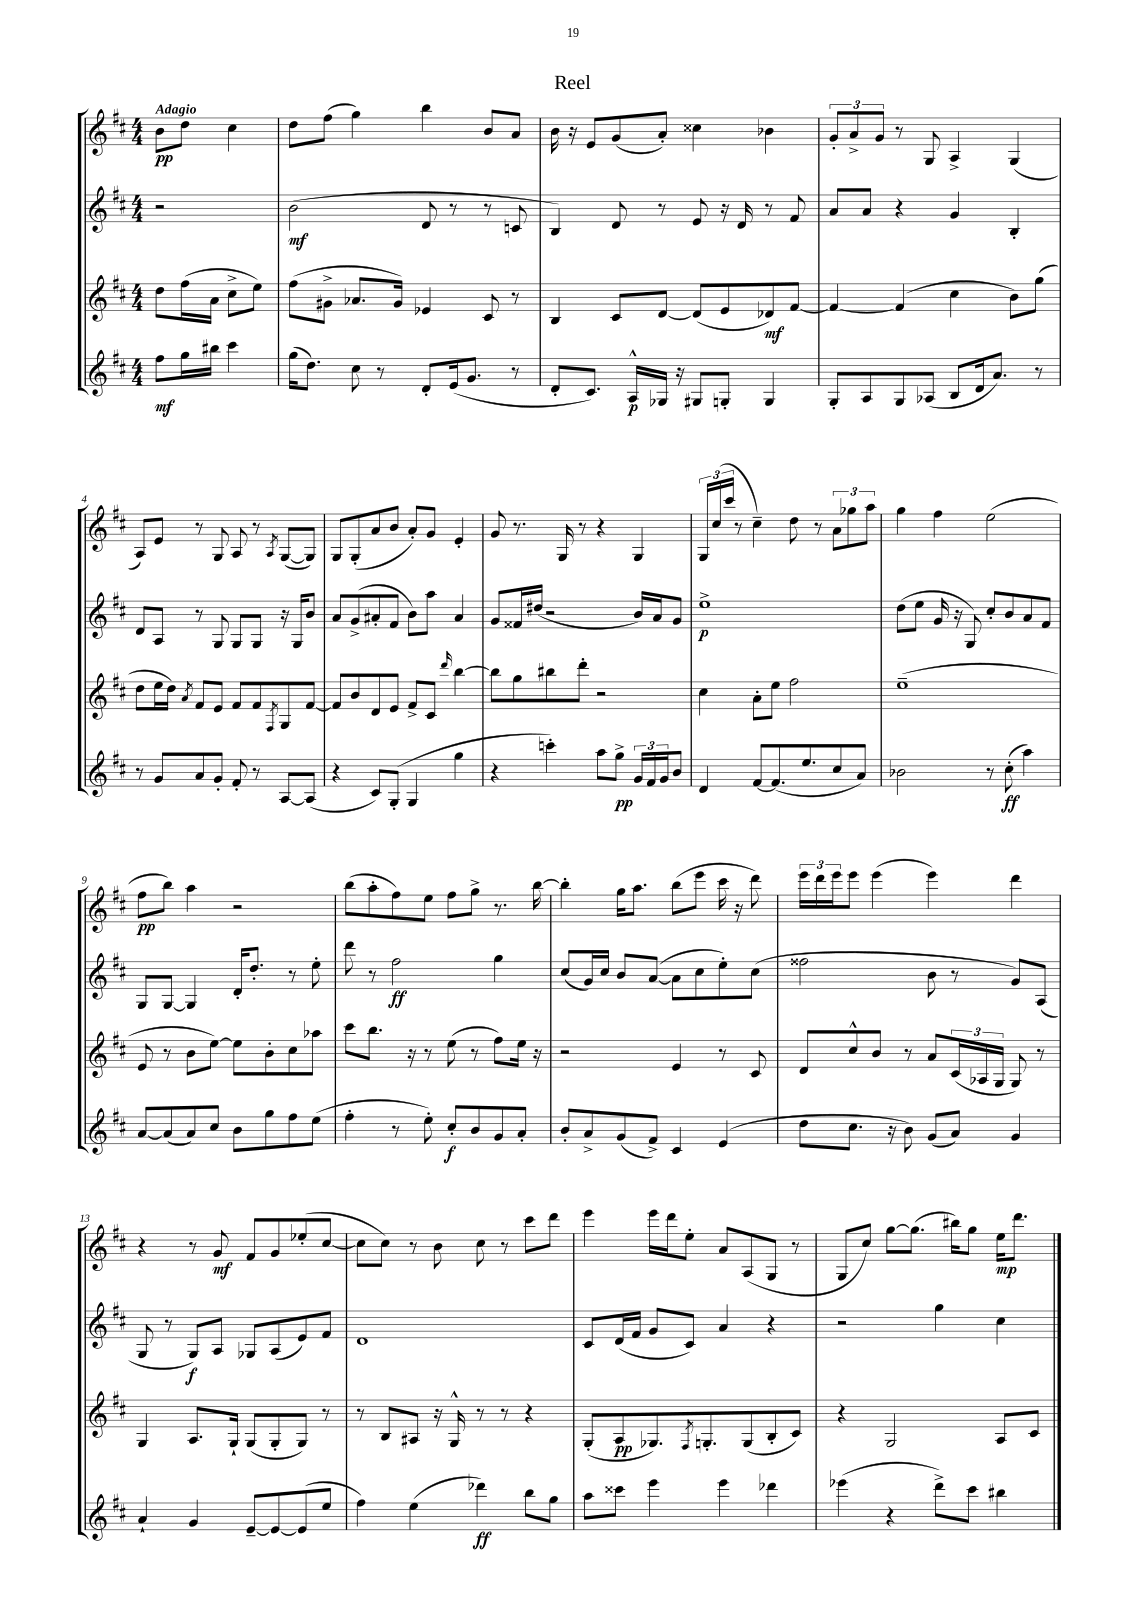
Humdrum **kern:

**kern	**kern	**kern	**kern
*staff4	*staff3	*staff2	*staff1
*clefG2	*clefG2	*clefG2	*clefG2
*k[f#c#]	*k[f#c#]	*k[f#c#]	*k[f#c#]
*M4/4	*M4/4	*M4/4	*M4/4
8ff#\L	8dd\L	2r	8b\L
16gg\L	(16ff#\L	.	8dd\J
16bb#\JJ	16a\JJ	.	.
4ccc#\	8cc#^\L	.	4cc#\
.	8ee\J)	.	.
=	=	=	=
(16gg\LK	(8ff#\L	(2b\	8dd\L
8.dd\J)	.	.	.
.	8g#^\J	.	(8ff#\J
8cc#\	8.a-/L	.	4gg\)
8r	.	.	.
.	16g#/Jk)	.	.
8d'/L	4e-/	8d/	4bb\
(16e/k	.	8r	.
8.g/J	.	.	.
.	8c#/	8r	8b/L
8r	8r	8c/	8a/J
=	=	=	=
8d'/L	4B/	4B/)	16b\
.	.	.	16r
8.c#/J)	.	.	8e/L
.	8c#/L	8d/	(8g/
16A^^/LL	.	.	.
16G-/JJ	[8d/J	8r	8a'/J)
16r	.	.	.
8G#/L	(8d/]L	8e/	4cc##\
8G'/J	8e/	16r	.
.	.	16d/	.
4G/	8d-/)	8r	4b-\
.	[8f#/J	8f#/	.
=	=	=	=
8G'/L	4f#/_	8a/L	12g'/L
.	.	.	12a^/
8A/	.	8a/J	.
.	.	.	12g/J
8G/	(4f#/]	4r	8r
(8A-/J	.	.	8G/
8B/L	4cc#\	4g/	4A^/
16d/k	.	.	.
8.a/J)	.	.	.
.	8b\L)	4B'/	(4G/
8r	(8gg\J	.	.
=	=	=	=
8r	8dd\L	8d/L	8A/L)
8g/L	16ee\L	8A/J	8e/J
.	16dd\JJ)	.	.
.	8qa/	.	.
8a/	8f#/L	8r	8r
8g'/J	8e/J	8G/	8G/
8f#'/	8f#/L	8G/L	8A/
8r	8f#/	8G/J	8r
.	8qF#/	.	8qA/
[8A/L	8G/	16r	([8G/L
.	.	16G/LK	.
(8A/]J	[8f#/J	8b/J	8G/]J)
=	=	=	=
4r	8f#/]L	8a/L	8G/L
.	8b/	(8g^/	(8G'/
8c#/L)	8d/	8a#'/	8a/
(8G'/J	8e/J	8f#/J	8b/J
4G/	8f#^/L	8b\L)	8a'/L)
.	8c#/J	8aa\J	8g/J
.	16qqddd/	.	.
4gg\	[4bb\	4a#/	4e'/
=	=	=	=
4r	8bb\]L	8g/L	8g/
.	8gg\	16f##/L	8.r
.	.	(16dd#/JJ	.
4ccc'\)	8bb#\	2r	.
.	.	.	16G/
.	8ddd'\J	.	8r
8aa\L	2r	.	4r
8gg^\J	.	.	.
24g/LL	.	16b/LL)	4G/
24f#/	.	.	.
.	.	16a/J	.
24g/J	.	.	.
8b/J	.	8g/J	.
=	=	=	=
4d/	4cc#\	1ee^	24G/LL
.	.	.	(24cc#/
.	.	.	24ccc#/JJ
.	.	.	8r
[8f#/L	8a'\L	.	4cc#~\)
(8.f#/]	8ee\J	.	.
.	2ff#\	.	8dd\
8.ee/	.	.	.
.	.	.	8r
8cc#/	.	.	12a\L
.	.	.	12gg-\
8a/J)	.	.	.
.	.	.	12aa\J
=	=	=	=
2b-\	(1ee~	(8dd\L	4gg\
.	.	8ee\J	.
.	.	16g/	4ff#\
.	.	16r	.
.	.	8G/)	.
8r	.	8cc#'/L	(2ee\
(8cc#'\	.	8b/	.
4aa\)	.	8a/	.
.	.	8f#/J	.
=	=	=	=
[8a/L	8e/	8G/L	8ff#\L
(8a/]	8r	[8G/J	8bb\J)
8a/)	8b\L	4G/]	4aa\
8cc#/J	[8ee\J)	.	.
8b\L	8ee\]L	16d'/LK	2r
.	.	8.dd'/J	.
8gg\	8b'\	.	.
8ff#\	8cc#\	8r	.
(8ee\J	8aa-\J	8ee'\	.
=	=	=	=
4ff#'\	8ccc#\L	8ddd\	(8bb\L
.	8.bb\J	8r	8aa'\
8r	.	2ff#\	8ff#\)
.	16r	.	.
8ee'\)	8r	.	8ee\J
8cc#'/L	(8ee\	.	8ff#\L
8b/	8r	.	8gg^\J
8g/	8ff#\L)	4gg\	8.r
8a'/J	16ee\Jk	.	.
.	16r	.	[16bb\
=	=	=	=
8b'/L	2r	(8cc#/L	4bb'\]
8a^/	.	16g/L)	.
.	.	16cc#/JJ	.
(8g/	.	8b/L	16gg\LK
.	.	.	8.aa\J
8f#^/J)	.	([8a/J	.
4c#/	4e/	8a\]L	(8bb\L
.	.	8cc#\	8eee\J
(4e/	8r	8ee'\)	16ccc#\
.	.	.	16r
.	8c#/	(8cc#\J	8ddd\)
=	=	=	=
8dd\L	8d/L	2ff##\	24eee\LL
.	.	.	24ddd\
.	.	.	24eee\J
8.cc#\J	8cc#^^/	.	8eee\J
.	8b/J	.	(4eee\
16r	.	.	.
8b\)	8r	.	.
(8g/L	8a/L	8b\	4eee\)
8a/J)	(24c#/L	8r	.
.	24A-/	.	.
.	24G/JJ	.	.
4g/	8G/)	8g/L)	4ddd\
.	8r	(8A/J	.
=	=	=	=
4a`/	4G/	8G/	4r
.	.	8r	.
4g/	8.A/L	8G/L)	8r
.	.	8A/J	8g/
.	16G`/Jk	.	.
[8e~/L	(8G/L	8G-/L	8f#/L
8e/_	8G'/	(8A/	8g/
(8e/]	8G/J)	8e/)	(8ee-'/
8ee/J	8r	8f#/J	[8cc#/J
=	=	=	=
4ff#\)	8r	1d	8cc#\]L
.	8B/L	.	8cc#\J)
(4ee\	8A#/J	.	8r
.	16r	.	8b\
.	16G^^/	.	.
4ddd-\)	8r	.	8cc#\
.	8r	.	8r
8bb\L	4r	.	8ccc#\L
8gg\J	.	.	8ddd\J
=	=	=	=
8aa\L	(8G'/L	8c#/L	4eee\
8ccc##\J	8A/	(16d/L	.
.	.	16f#/JJ	.
4eee\	8.G-/)	8g/L	16eee\LL
.	.	.	16ddd\J
.	.	8c#/J)	8ee'\J
.	8qF#/	.	.
.	8.G'/	.	.
4eee\	.	4a/	8a/L
.	(8G/	.	(8A/
4ddd-\	8B'/	4r	8G/J
.	8c#/J)	.	8r
=	=	=	=
(4eee-\	4r	2r	8G/L
.	.	.	8cc#/J)
4r	2G/	.	[8gg\L
.	.	.	(8.gg\]J
8ddd^\L)	.	4gg\	.
.	.	.	16bb#\LK)
8ccc#\J	.	.	8gg\J
4bb#\	8A/L	4cc#\	16ee\LK
.	.	.	8.ddd\J
.	8c#/J	.	.
==	==	==	==
*-	*-	*-	*-
